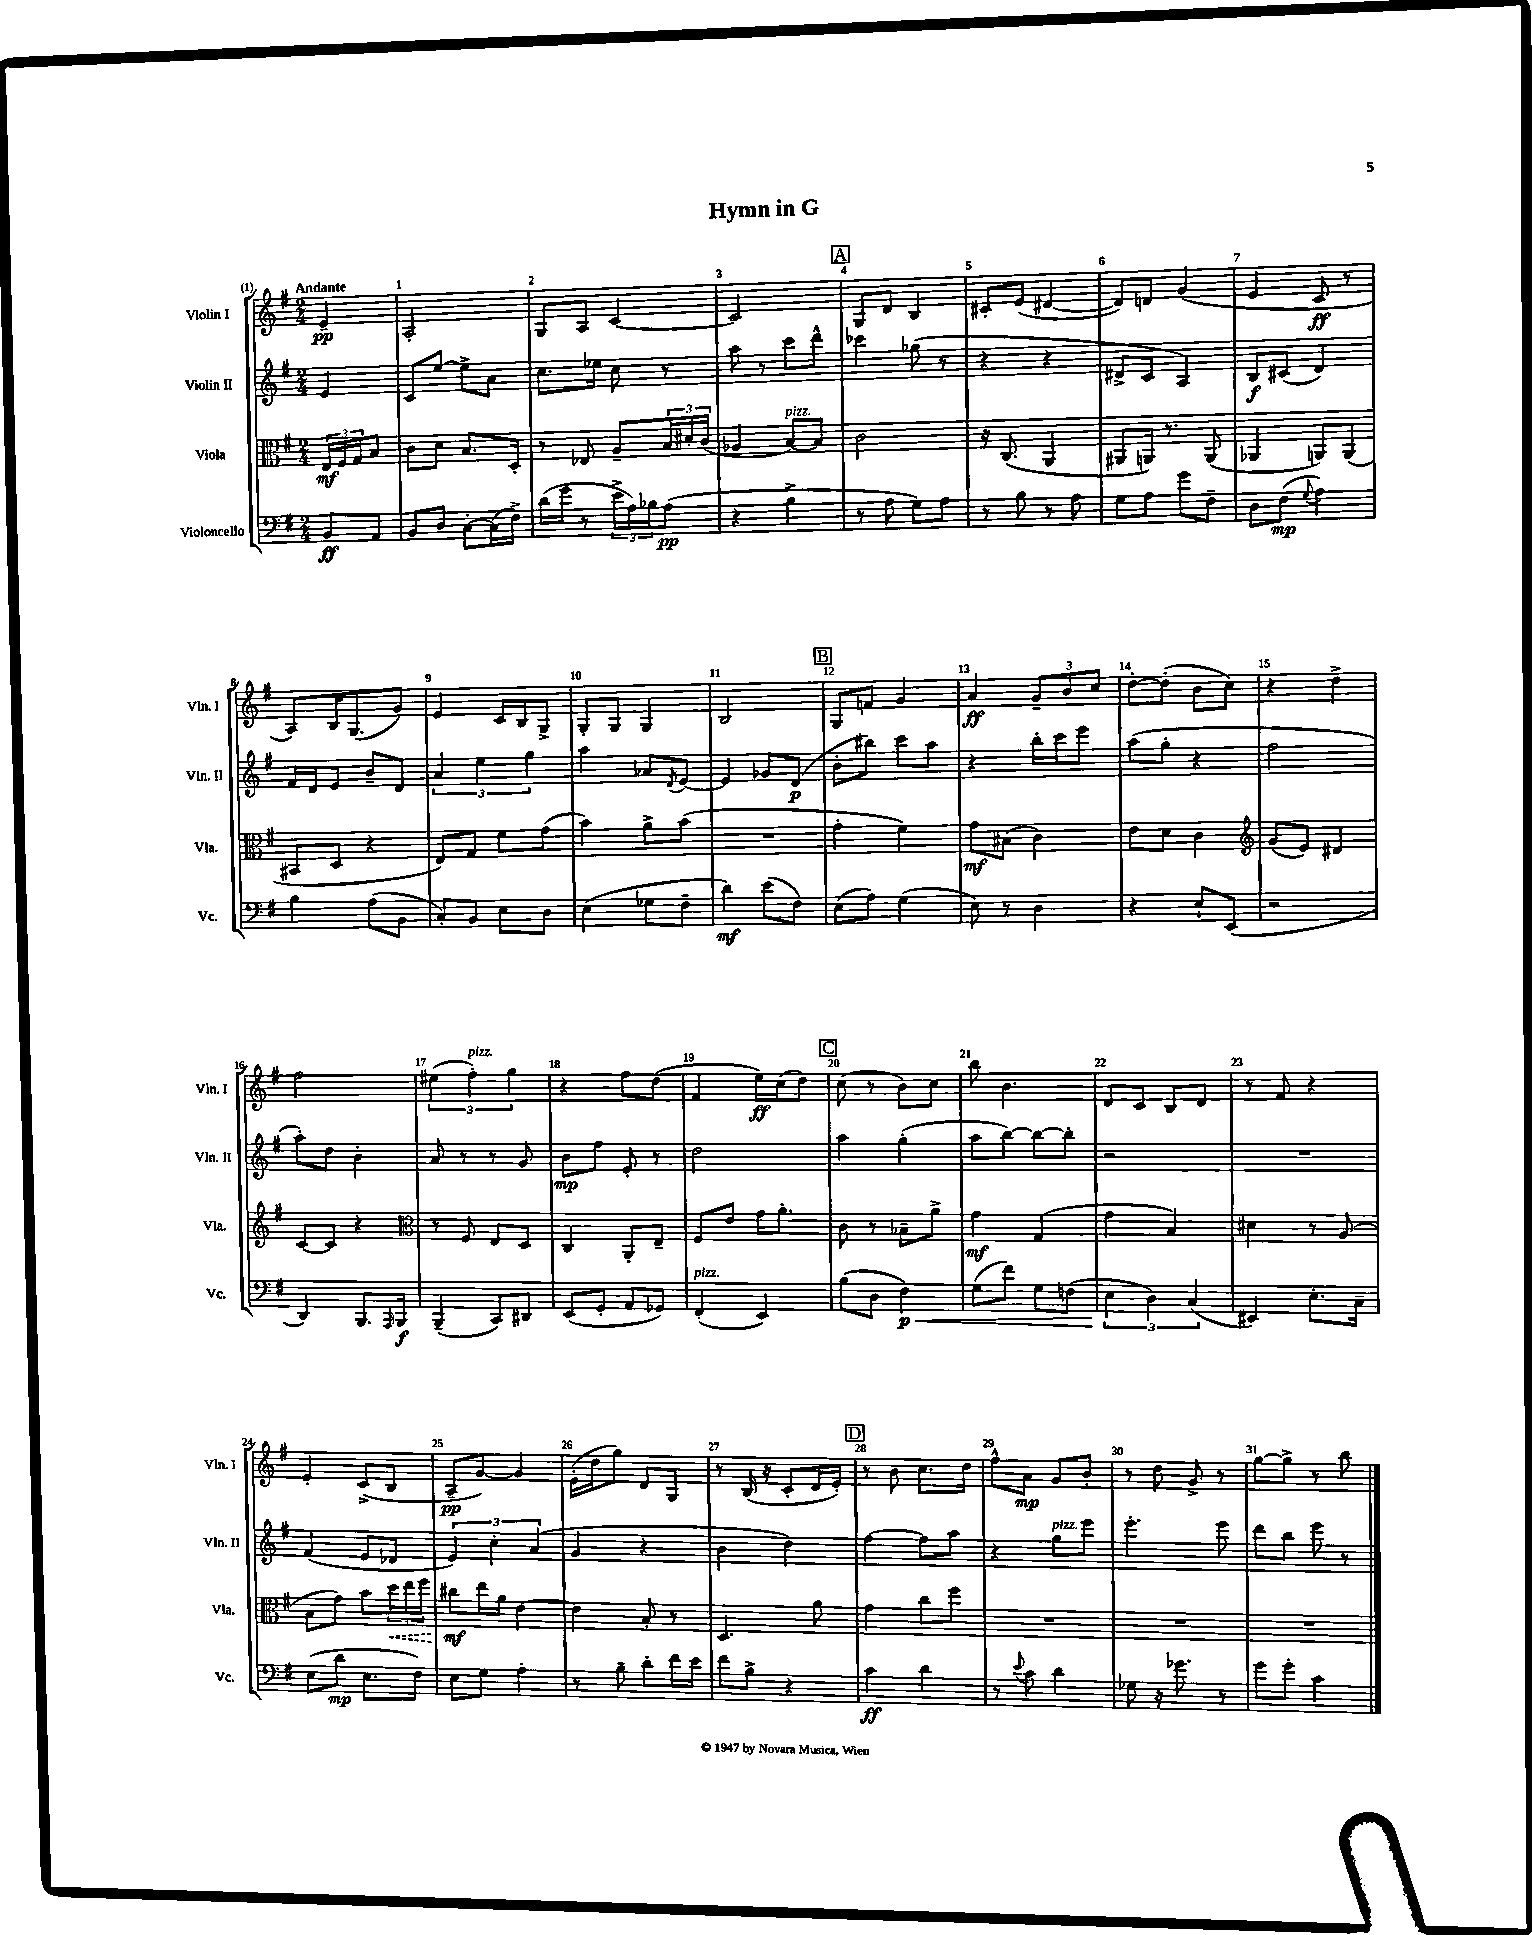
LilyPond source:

\header { title = "Hymn in G" }
<<
\new StaffGroup <<
\new Staff = "s0" \with { instrumentName = "Violin I" shortInstrumentName = "Vln. I" } {
    \clef treble \key g \major \numericTimeSignature \time 2/4 \partial 4 \tempo "Andante"
    e'4--\pp |
    a2-. |
    g8 a8 c'4~ |
    c'2 |
    \mark \markup { \box "A" } g8 d'8 b4 |
    cis'8-. e'8( dis'4~ |
    dis'8) d'8 g'4( |
    e'4 c'8\ff r8 |
    a8) b16 g8.( g'8) |
    e'4 c'16 b16 g8-> |
    g8-. g8 g4 |
    b2 |
    \mark \markup { \box "B" } g8 f'8 g'4 |
    a'4\ff \tuplet 3/2 { g'8-- b'8 c''8 } |
    d''8~-. d''8-.( b'8 c''8) |
    r4 d''4-> |
    fis''2 |
    \tuplet 3/2 { eis''4( fis''4-.^\markup { \italic "pizz." }) g''4 } |
    r4 fis''8 d''8( |
    fis'4 e''16\ff) c''16( d''8) |
    \mark \markup { \box "C" } c''8( r8 b'8) c''8 |
    b''8 b'4. |
    d'8 c'8 b8 d'8 |
    r8 fis'8 r4 |
    e'4-. c'8->( b8 |
    a8--\pp g'8~) g'4 |
    e'16-.( d''16 g''8) d'8 g8 |
    r8 b16( r16 c'8-. d'16 e'16-.) |
    \mark \markup { \box "D" } r8 b'8 c''8. d''16 |
    fis''8-^ a'8\mp g'8 b'8-. |
    r8 d''8 g'8-> r8 |
    g''8~ g''8-> r8 b''8 \bar "|." |
}
\new Staff = "s1" \with { instrumentName = "Violin II" shortInstrumentName = "Vln. II" } {
    \clef treble \key g \major \numericTimeSignature \time 2/4 \partial 4
    e'4 |
    c'8 e''8~ e''8-> a'8 |
    c''8. ees''16 c''8 r8 |
    a''8 r8 c'''8 d'''8-^ |
    \mark \markup { \box "A" } ces'''4 ges''8( r8 |
    r4 r4 |
    dis'8-> c'8 a4) |
    b8\f cis'8( d'4) |
    fis'16 d'16 e'8 b'8-- d'8 |
    \tuplet 3/2 { a'4 e''4 g''4 } |
    a''4 aes'8 \acciaccatura { d'8 } e'8~ |
    e'4 ges'8 d'8\p( |
    \mark \markup { \box "B" } b'8-. bis''8) c'''8 a''8 |
    r4 b''16-. c'''16 e'''8 |
    a''8( g''8-. r4 |
    fis''2 |
    a''8-.) d''8 b'4-. |
    a'8 r8 r8 g'8 |
    b'8\mp fis''8 e'8-. r8 |
    d''2 |
    \mark \markup { \box "C" } a''4 g''4-.( |
    a''8 b''8~) b''8~ b''8-. |
    r2 |
    R2 |
    fis'4( e'8 des'8 |
    \tuplet 3/2 { e'4) c''4-. a'4( } |
    g'4 r4 |
    b'4 d''4) |
    \mark \markup { \box "D" } fis''4~ fis''8 a''8 |
    r4 g''8^\markup { \italic "pizz." } e'''8 |
    e'''4.-. e'''8 |
    d'''8 b''8 e'''8 r8 \bar "|." |
}
\new Staff = "s2" \with { instrumentName = "Viola" shortInstrumentName = "Vla." } {
    \clef alto \key g \major \numericTimeSignature \time 2/4 \partial 4
    \tuplet 3/2 { e16\mf fis16 g16 } b8 |
    c'8 d'8 b8. d16-. |
    r8 ees8 a8-- \tuplet 3/2 { b16 dis'16-. c'16( } |
    aes4 b8~^\markup { \italic "pizz." }) b8 |
    \mark \markup { \box "A" } c'2 |
    r16 c8.( a,4 |
    ais,8 a,16) r8. a,8( |
    aes,4 a,8) a,8( |
    bis,8 d8 r4 |
    e8) g8 fis'8 g'8( |
    b'4) a'8-> b'8( |
    R2 |
    \mark \markup { \box "B" } g'4-. fis'4) |
    g'8\mf bis8( c'4) |
    e'8 d'8 c'4 |
    \clef treble g'8( e'8) dis'4 |
    c'8~ c'8 r4 |
    \clef alto r8 fis8 e8 d8 |
    c4 a,8-. e8-- |
    fis8 e'8 g'16 a'8.-. |
    \mark \markup { \box "C" } c'8 r8 bes8-- a'8-> |
    g'4\mf g4( |
    g'4 b4) |
    dis'4 r8 a8( |
    b8 g'8) b'8 \tuplet 3/2 { \once \override Hairpin.style = #'dashed-line d''16\< e''16 fis''16 } |
    cis''8\mf\! e''16 a'16 e'4~ |
    e'4 b8-. r8 |
    d4. a'8 |
    \mark \markup { \box "D" } g'4 c''8 fis''8 |
    R2 |
    R2 |
    R2 \bar "|." |
}
\new Staff = "s3" \with { instrumentName = "Violoncello" shortInstrumentName = "Vc." } {
    \clef bass \key g \major \numericTimeSignature \time 2/4 \partial 4
    b,8\ff a,8 |
    b,8 d8 c8~-. c16( fis16->) |
    d'16( g'16 r8 \tuplet 3/2 { e'16-> a16) bes16 } a8\pp( |
    r4 b4-> |
    \mark \markup { \box "A" } r8 a8 g8) a8 |
    r8 b8 r8 a8 |
    g8 a8 g'8 fis8-- |
    d8 fis8\mp( \appoggiatura { g8 } a4) |
    b4 a8( b,8 |
    c8-.) b,8 e8 d8 |
    e4( ges8 fis8-- |
    d'4\mf) e'8( fis8) |
    \mark \markup { \box "B" } e8( a8) g4( |
    e8) r8 d4 |
    r4 e8-! e,8( |
    r2 |
    d,4) b,,8. \grace { a,,16 } b,,16\f |
    b,,4--( c,8) dis,8 |
    e,8( g,8-. a,8 ges,8) |
    fis,4-.^\markup { \italic "pizz." }( e,4) |
    \mark \markup { \box "C" } b8( d8 fis4\p\<) |
    g8( fis'8) g8 f8( |
    \tuplet 3/2 { e4\! d4) c4( } |
    eis,4) e8.-. c16-- |
    e8( d'8\mp e8. fis16) |
    e8 g8 a4-. |
    r8 b8-- d'8-. fis'16 e'16 |
    fis'8 b8-> r4 |
    \mark \markup { \box "D" } c'4\ff d'4 |
    r8 \appoggiatura { e'8 } c'8 d'4 |
    ges8 r16 ges'8. r8 |
    g'8 g'8-. c'4 \bar "|." |
}
>>
>>
\layout { \context { \Score \override BarNumber.break-visibility = ##(#f #t #t) barNumberVisibility = #all-bar-numbers-visible } }
